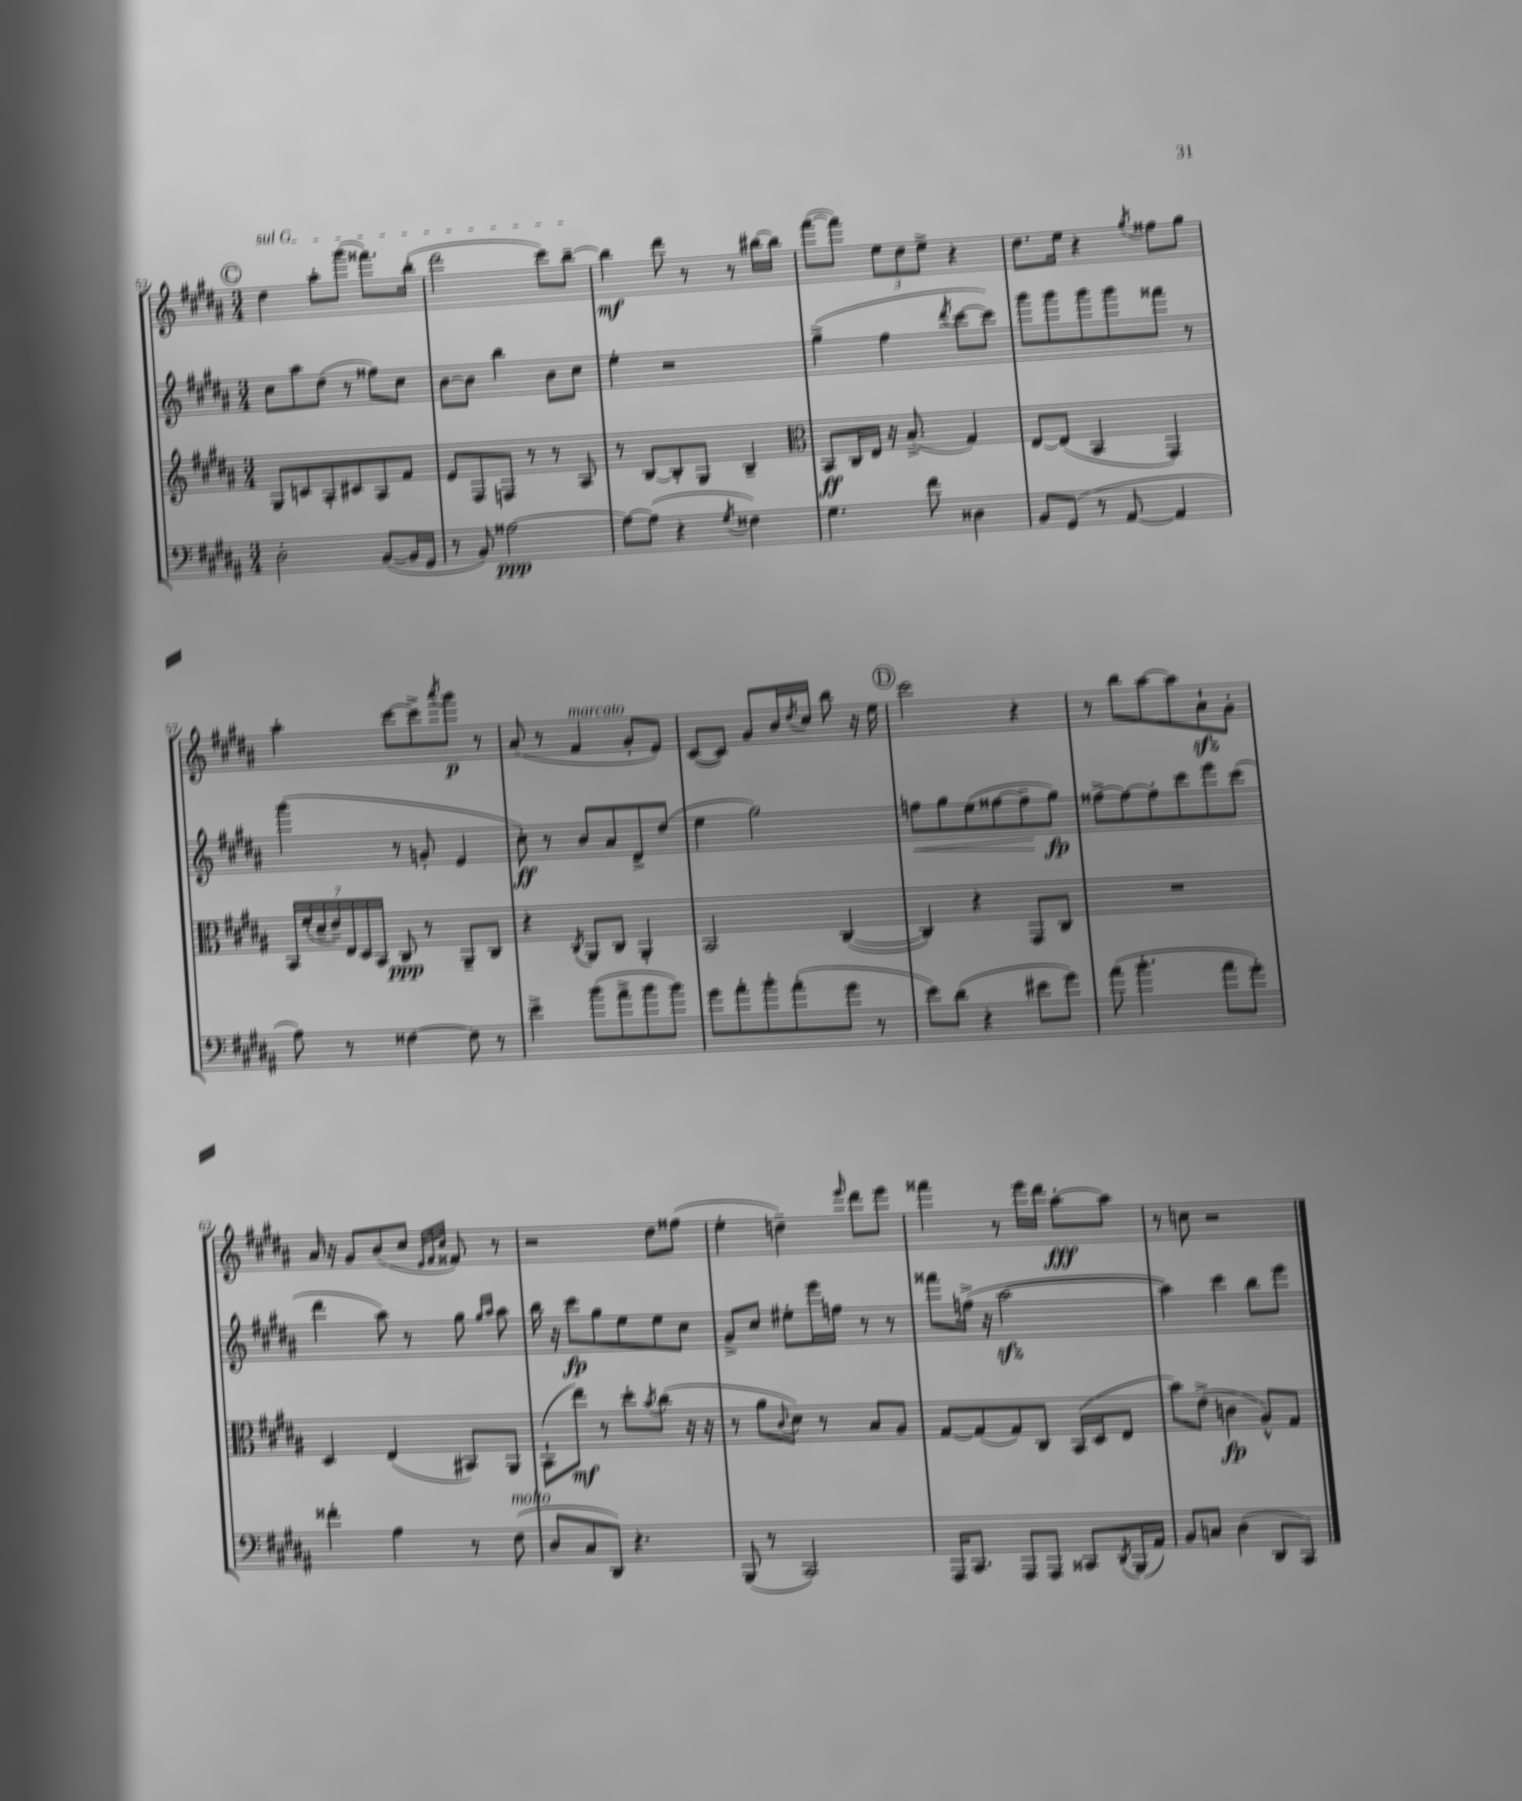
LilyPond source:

<<
\new StaffGroup <<
\new Staff = "s0" {
    \clef treble \key b \major \numericTimeSignature \time 3/4
    \mark \markup { \circle "C" } \once \override TextSpanner.bound-details.left.text = \markup { \italic "sul G" } dis''4\startTextSpan ais''8-. gis'''8( fisis'''8.) b''16-.( |
    dis'''2 cis'''8) b''8~--\stopTextSpan |
    b''4\mf dis'''8 r8 r8 bis''16~ bis''16 |
    fis'''8~( fis'''8) \tuplet 3/2 { e''8 dis''8 e''8-> } r4 |
    dis''8. e''16 r4 \acciaccatura { gis''8 } fisis''8 gis''8 |
    ais''4-. cis'''8~ cis'''8-> \acciaccatura { ais'''8 } gis'''8\p r8 |
    ais'8( r8 fis'4^\markup { \italic "marcato" } gis'8-. e'8) |
    cis'8~( cis'8) gis'8 b'16 \acciaccatura { dis''8 } cis''16 b''8 r16 e''16 |
    \mark \markup { \circle "D" } cis'''2 r4 |
    r8 b''8 ais''8~ ais''8 ais'8-!\sfz gis'8-. |
    ais'16 r16 gis'8 b'8( cis''8 \grace { e'32 fis'32 cis''32 } fisis'8) r8 |
    r2 dis''8 fisis''8( |
    e''4-. d''4--) \grace { e'''16 } dis'''8 e'''8 |
    fisis'''4 r8 e'''16 dis'''16 ais''8~-.\fff ais''8 |
    r8 c''8 r2 \bar "|." |
}
\new Staff = "s1" {
    \clef treble \key b \major \numericTimeSignature \time 3/4
    \mark \markup { \circle "C" } cis''8 ais''8 dis''8( r8 fisis''8) cis''8 |
    b'8~ b'8 b''4 b'8 cis''8 |
    e''4-. r2 |
    gis''4->( fis''4 \acciaccatura { dis'''8 } cis'''8~ cis'''8) |
    gis'''8 gis'''8 gis'''8 gis'''8 fisis'''8 r8 |
    gis'''4( r8 g'8-. e'4 |
    cis''8-.\ff) r8 b'8 ais'8 dis'8-> dis''8( |
    e''4 gis''2) |
    \mark \markup { \circle "D" } f''8\< gis''8 e''8( fisis''8~ fisis''8--\! gis''8\fp) |
    fisis''8~-> fisis''8~ fisis''8-. cis'''8 e'''8 cis'''8( |
    dis'''4 ais''8) r8 gis''8 \grace { gis''16 ais''16 } ais''8 |
    b''16 r16 cis'''8\fp gis''8 e''8 e''8 cis''8 |
    gis'8-> cis''8 eis''8-. e'''16 f''16 r8 r8 |
    fisis'''8 f''16->( r16 ais''2~\sfz |
    ais''4) cis'''4 b''8 e'''8 \bar "|." |
}
\new Staff = "s2" {
    \clef treble \key b \major \numericTimeSignature \time 3/4
    \mark \markup { \circle "C" } gis8 c'8 ais8-. cis'8 ais8 fis'8 |
    e'8 fis8 f8 r8 r8 ais8 |
    r8 b8~ b8-. gis8 b4-- |
    \clef alto b,8\ff cis16 e16 r16 b8.->( gis4) |
    e8~ e8( b,4 gis,4) |
    \tuplet 7/4 { b,16 fis'16-.( dis'16-- e'16--) e16 dis16 b,16 } cis8\ppp r8 ais,8-- cis8 |
    r4 \acciaccatura { cis8 } ais,8 cis8 ais,4-. |
    b,2 cis4~( |
    \mark \markup { \circle "D" } cis4) r4 gis,8 cis8 |
    R2. |
    dis4 e4( bis,8) ais,8 |
    b,8-!( e''8\mf) r8 dis''8-. \acciaccatura { b'8 } cis''8( r16 r16 |
    r8 ais'8 \appoggiatura { cis'8 } dis'8) r8 b8 ais8 |
    gis8~ gis8( gis8) cis8 b,16( dis16 e8 |
    b'8) e'8->( c'4\fp ais8-^) gis8 \bar "|." |
}
\new Staff = "s3" {
    \clef bass \key b \major \numericTimeSignature \time 3/4
    \mark \markup { \circle "C" } dis2-. b,8~( b,16 gis,16 |
    r8 b,8) aisis2~\ppp |
    aisis8~ aisis8( r4 \acciaccatura { gis8 } fisis4) |
    gis4. fis'8 disis4 |
    b,8 gis,8( r8 ais,8~ ais,4 |
    ais8) r8 fisis4~ fisis8 r8 |
    e'4-> b'8( ais'8-> b'8 b'8) |
    gis'8 ais'8-. b'8-. ais'8-.( gis'8 r8 |
    \mark \markup { \circle "D" } e'8) dis'8( r4 eis'8 gis'8) |
    ais'8( b'4.-. ais'8 gis'8-.) |
    fisis'4-. ais4 r8 fis8^\markup { \italic "molto" }( |
    dis8 cis8 dis,8) r4. |
    b,,8( r8 cis,2) |
    ais,,16 cis,8. ais,,8 ais,,8 cisis,8 \acciaccatura { dis,8 } b,,16( ais,16) |
    b,8 c8 dis4( dis,8 cis,8) \bar "|." |
}
>>
>>
\layout { \context { \Score currentBarNumber = #52 } }
